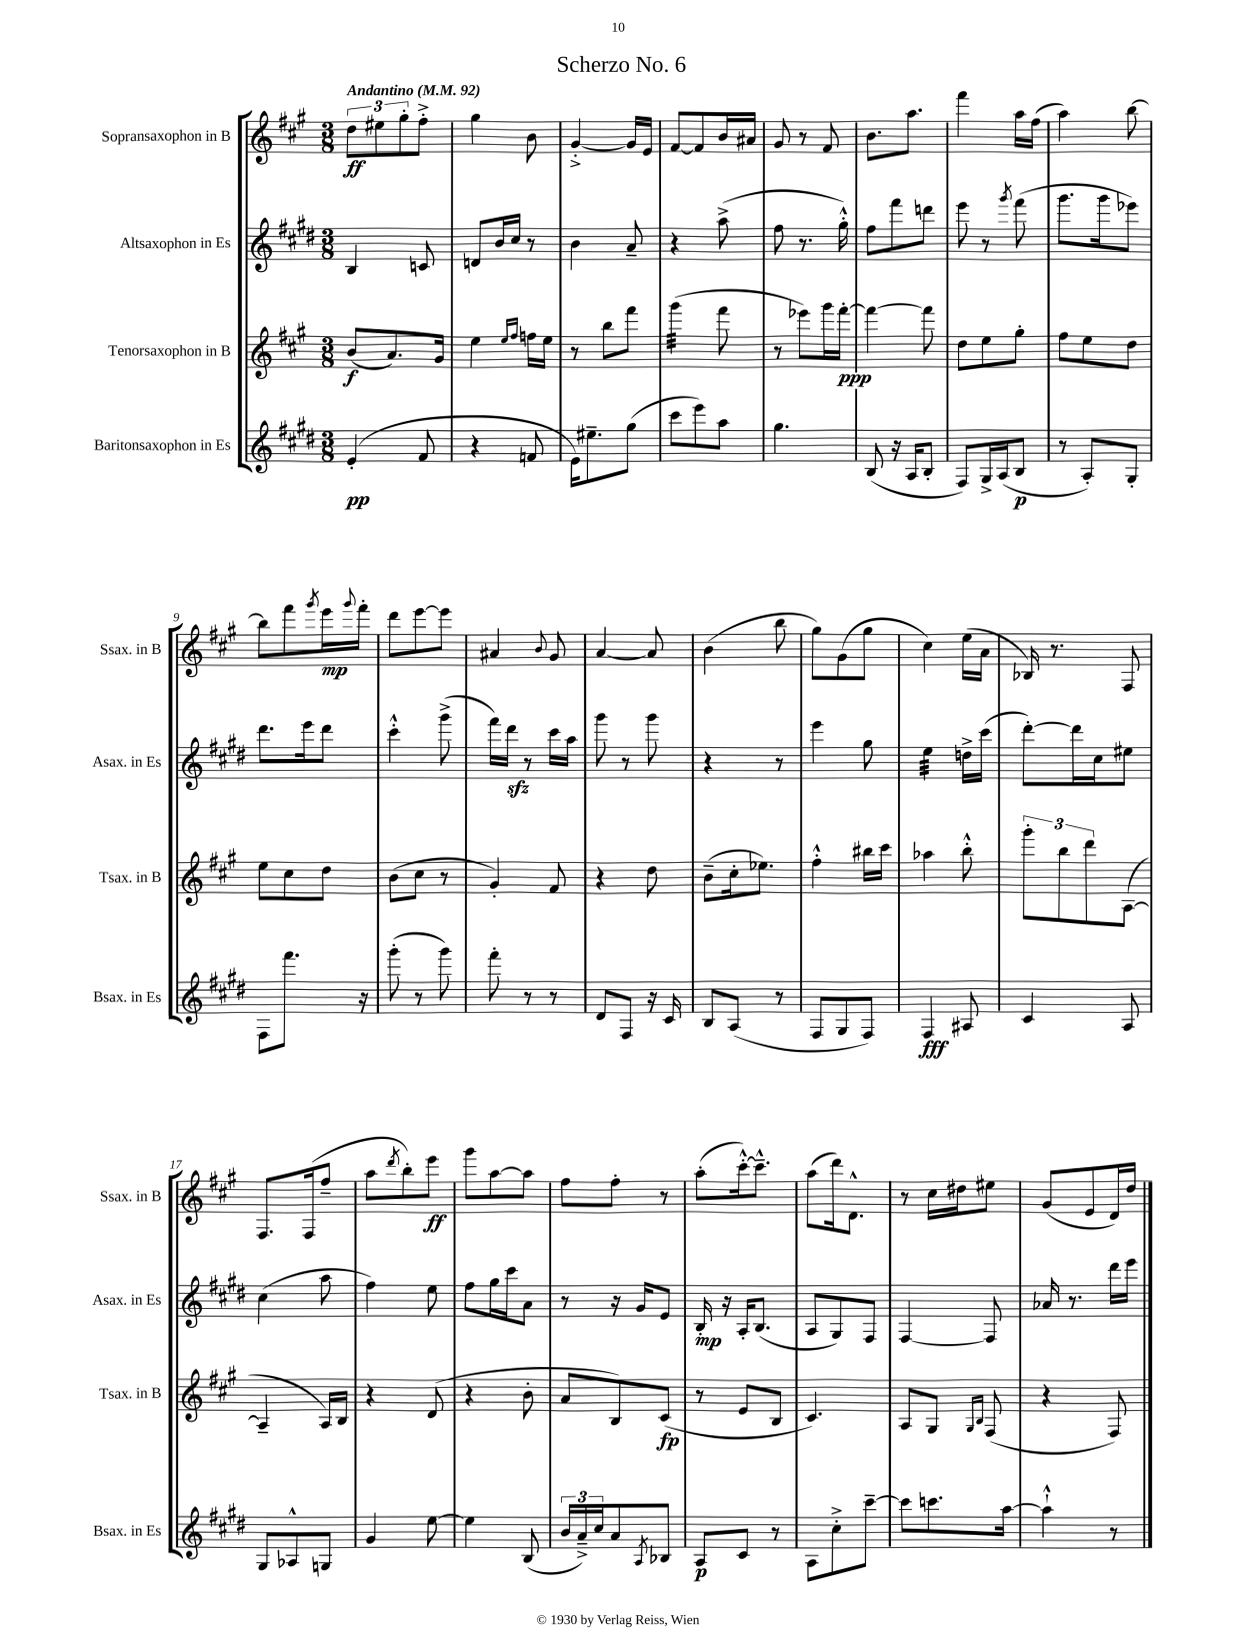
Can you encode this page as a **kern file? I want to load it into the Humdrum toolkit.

**kern	**kern	**kern	**kern
*staff4	*staff3	*staff2	*staff1
*clefG2	*clefG2	*clefG2	*clefG2
*k[f#c#g#d#]	*k[f#c#g#]	*k[f#c#g#d#]	*k[f#c#g#]
*M3/8	*M3/8	*M3/8	*M3/8
*MM92	*MM92	*MM92	*MM92
(4e'/	(8b/L	4B/	12dd\L
.	.	.	12ee#\
.	8.a/)	.	.
.	.	.	12gg#'\
8f#/	.	8c/	8ff#'^\J
.	16g#/Jk	.	.
=	=	=	=
4r	4ee\	8d/L	4gg#\
.	.	16b/L	.
.	.	16cc#/JJ	.
.	16qqee/LL	.	.
.	16qqff#/JJ	.	.
8f/	16ff\LL	8r	8b\
.	16ee\JJ	.	.
=	=	=	=
16e\LK)	8r	4b\	[4g#'^/
8.ee#~\	.	.	.
.	8bb\L	.	.
(8gg#\J	8fff#\J	8a~/	16g#/]LL
.	.	.	16e/JJ
=	=	=	=
8ccc#\L	(4ggg#\	4r	[8f#/L
8eee\)	.	.	8f#/]
8aa\J	8fff#\	(8aa^\	16b/L
.	.	.	16a#/JJ
=	=	=	=
4.gg#\	8r	8ff#\	8g#/
.	8eee-\L)	8.r	8r
.	16ggg#\L	.	8f#/
.	[16fff#'\JJ	16gg#'^^\)	.
=	=	=	=
(8B/	4fff#\_	8ff#\L	8.b\L
16r	.	8fff#\	.
16A/LK	.	.	8.aa\J
8B'/J	8fff#\]	8ddd\J	.
=	=	=	=
8F#/L)	8dd\L	8eee\	4fff#\
16G#^/L	8ee\	8r	.
(16A/J	.	.	.
.	.	8qggg#/	.
8B/J	8gg#'\J	(8fff#\	16aa\LL
.	.	.	(16ff#\JJ
=	=	=	=
8r	8ff#\L	8.ggg#\L	4aa\)
8A'/L)	8ee\	.	.
.	.	16ggg#\k	.
8G#'/J	8dd\J	8eee-\J)	[8bb\
=	=	=	=
8F#\L	8ee\L	8.ddd#\L	8bb\]L
8.fff#\J	8cc#\	.	8fff#\
.	.	16eee\k	.
.	.	.	8qggg#/
.	8dd\J	8ddd#\J	16eee\L
.	.	.	8qqggg#/
16r	.	.	16fff#'\JJ
=	=	=	=
(8ggg#'\	(8b\L	4ccc#'^^\	8ddd\L
8r	8cc#\J	.	[8eee\
8ggg#\)	8r	(8ggg#^\	8eee\]J
=	=	=	=
8fff#'\	4g#'/)	16fff#\LL)	4a#/
.	.	16ddd#\JJ	.
8r	.	8r	.
.	.	.	8qqb/
8r	8f#/	16ccc#\LL	8g#/
.	.	16aa\JJ	.
=	=	=	=
8d#/L	4r	8ggg#\	[4a/
8F#/J	.	8r	.
16r	8dd\	8ggg#\	8a/]
16c#/	.	.	.
=	=	=	=
8B/L	(8b~\L	4r	(4b\
(8A/J	16cc#'\k	.	.
.	8.ee-\J)	.	.
8r	.	8r	8bb\
=	=	=	=
8F#/L	4ff#'^^\	4eee\	8gg#\L)
8G#/	.	.	(8g#\
8F#/J)	16bb#\LL	8gg#\	8gg#\J
.	16ccc#\JJ	.	.
=	=	=	=
4F#/	4aa-\	4ee\	4cc#\)
8A#/	8bb'^^\	16dd^\LL	(16ee\LL
.	.	(16ccc#\JJ	16a\JJ
=	=	=	=
4c#/	12ggg#'\L	[8ddd#'\L)	16B-/)
.	.	.	8.r
.	12bb\	.	.
.	.	16ddd#\]L	.
.	12ddd\	.	.
.	.	16cc#\J	.
8A/	([8A\J	8ee#\J	8F#/
=	=	=	=
8G#/L	4A~/]	(4cc#\	8.F#/L
8A-^^/	.	.	.
.	.	.	(16F#/k
8G/J	16A/LL)	8aa\	8ff#~/J
.	16B/JJ	.	.
=	=	=	=
4g#/	4r	4ff#\)	8aa\L
.	.	.	8qddd/
.	.	.	8bb'\)
[8ee\	(8d/	8ee\	8eee\J
=	=	=	=
4ee\]	4r	8ff#\L	8ggg#\L
.	.	16gg#\L	[8aa\
.	.	16ccc#\J	.
(8B/	8b'\	8a\J	8aa\]J
=	=	=	=
24b/LL	8a/L	8r	8ff#\L
24a~^/)	.	.	.
24cc#/J	.	.	.
8a/	8B/)	16r	8ff#'\J
.	.	16g#/LK	.
8qA/	.	.	.
8B-/J	(8c#/J	8e/J	8r
=	=	=	=
8A/L	8r	16B'/	(8aa'\L
.	.	16r	.
8c#/J	8e/L	16A'/LK	[16ccc#'^^\k)
.	.	(8.B/J	8.ccc#~^^\]J
8r	8B/J	.	.
=	=	=	=
8A\L	4.c#/)	8A/L	(8aa\L
8cc#'^\	.	8G#/)	16ddd\k)
.	.	.	8.d^^\J
[8ccc#~\J	.	8F#/J	.
=	=	=	=
8ccc#\]L	8A/L	[4F#/	8r
8.ccc\	8G#/J	.	16cc#\LL
.	.	.	16dd#\J
.	16qqG#/LL	.	.
.	16qqB/JJ	.	.
.	(8F#/	8F#/]	8ee#\J
[16aa\Jk	.	.	.
=	=	=	=
4aa`^^\]	4r	16a-/	(8g#/L
.	.	8.r	.
.	.	.	8e/
8r	8F#/)	16ddd#\LL	16d/L)
.	.	16eee\JJ	16dd/JJ
==	==	==	==
*-	*-	*-	*-
